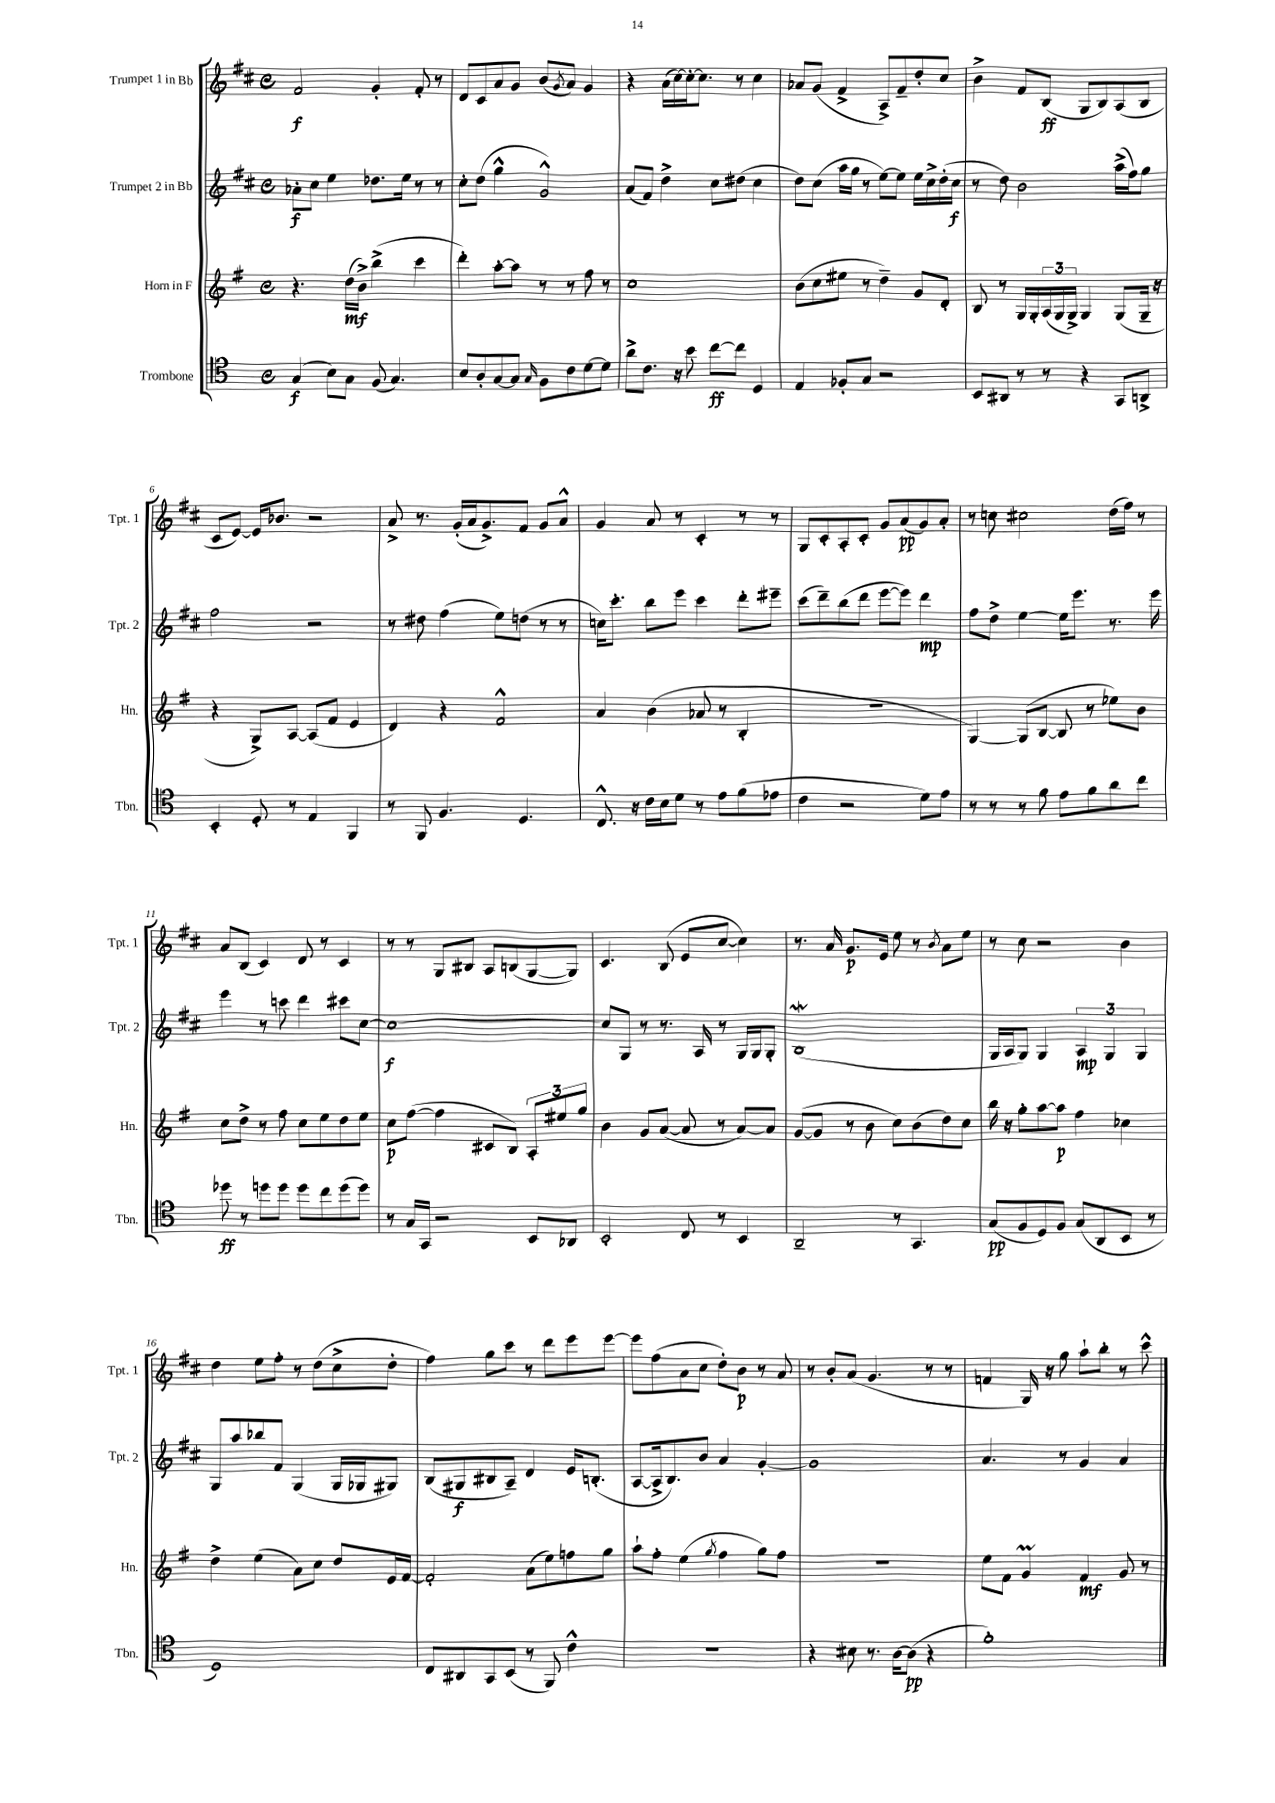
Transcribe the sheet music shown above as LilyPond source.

<<
\new StaffGroup <<
\new Staff = "s0" \with { instrumentName = "Trumpet 1 in Bb" shortInstrumentName = "Tpt. 1" } {
    \clef treble \key d \major \defaultTimeSignature \time 4/4
    fis'2\f g'4-. fis'8-. r8 |
    d'8 cis'8 a'8 g'8 b'8( \acciaccatura { g'8 } a'8) g'4 |
    r4 a'16( cis''16~) cis''16~-. cis''8. r8 cis''4 |
    aes'8 g'8( fis'4-> a8->) fis'8-- d''8-. cis''8 |
    b'4-> fis'8 b8\ff( g8 b8) a8( b8 |
    cis'8 e'8~) e'16 bes'8. r2 |
    a'8-> r8. g'16-.( a'16 g'8.->) fis'8 g'8 a'8-^ |
    g'4 a'8 r8 cis'4-. r8 r8 |
    g8 cis'8-. a8-. cis'8-. g'8 a'8\pp( g'8) a'8-. |
    r8 c''8 cis''2 d''16( fis''16) r8 |
    a'8 b8( cis'4) d'8 r8 cis'4 |
    r8 r8 g8 bis8 a8 b8( g8~ g8) |
    cis'4. b8( e'8 cis''8~ cis''4) |
    r8. a'16 g'8.\p e'16 e''8 r8 \acciaccatura { b'8 } a'8 e''8 |
    r8 cis''8 r2 b'4 |
    d''4 e''8 fis''8-. r8 d''8( cis''8-> d''8-. |
    fis''4) g''8 cis'''8 r8 d'''8 e'''8 e'''8~ |
    e'''8 fis''8( a'8 cis''8 d''8-.) b'8\p r8 a'8 |
    r8 b'8-. a'8( g'4. r8 r8 |
    f'4 g16) r16 g''8 a''8-! b''8-. r8 cis'''8-^ \bar "|." |
}
\new Staff = "s1" \with { instrumentName = "Trumpet 2 in Bb" shortInstrumentName = "Tpt. 2" } {
    \clef treble \key d \major \defaultTimeSignature \time 4/4
    aes'8-.\f cis''8 e''4 des''8. e''16 r8 r8 |
    cis''8-. d''8( g''4-^ g'2-^) |
    a'8( fis'8) d''4-> cis''8 dis''8( cis''4 |
    d''8) cis''8( a''16 g''16 r8 e''8~) e''8 e''16 cis''16-> d''16-.( cis''16\f |
    r8 d''8) b'2 a''16->( fis''16) g''8 |
    fis''2 r2 |
    r8 dis''8 fis''4( e''8) d''8( r8 r8 |
    c''16) cis'''8.-. b''8 e'''8 cis'''4 d'''8-. eis'''8-- |
    cis'''8( d'''8--) b''8( d'''8 e'''8~ e'''8) d'''4\mp |
    fis''8 d''8-> e''4~ e''16 e'''8. r8. e'''16 |
    e'''4 r8 c'''8 d'''4 cis'''8 cis''8~ |
    cis''1~\f |
    cis''8 g8 r8 r8. a16 r8 g16 g16 g8-. |
    b1\mordent( |
    g16 a16 g8) g4 \tuplet 3/2 { a4\mp g4 g4 } |
    g8 a''8 bes''8 fis'8 g4( g16 ges16 gis8) |
    b8( gis8\f bis8 a8--) d'4 e'16 b8.-.( |
    a8~ a16-> b8.) b'8 a'4 g'4~-. |
    g'1 |
    a'4. r8 g'4 a'4 \bar "|." |
}
\new Staff = "s2" \with { instrumentName = "Horn in F" shortInstrumentName = "Hn." } {
    \clef treble \key g \major \defaultTimeSignature \time 4/4
    r4. d''16\mf( b'16->) b''4->( c'''4 |
    d'''4-.) a''8~-. a''8 r8 r8 fis''8 r8 |
    c''1 |
    b'8( c''8 eis''8 r8 d''4--) g'8 d'8-. |
    b8 r8 g16 g16-. \tuplet 3/2 { a16( g16 g16->) } g4 g8( g16-- r16 |
    r4 g8->) a8~ a8( fis'8 e'4 |
    d'4) r4 fis'2-^ |
    a'4 b'4( aes'8 r8 b4-. |
    R1 |
    g4~) g8( b8~ b8 r8 ees''8) b'8 |
    c''8 d''8-> r8 fis''8 c''8 e''8 d''8 e''8 |
    c''8\p fis''8~( fis''4 cis'8 b8) \tuplet 3/2 { a8-. eis''8 g''8 } |
    b'4 g'8 a'8~( a'8 r8 a'8~) a'8 |
    g'8~( g'8 r8 b'8 c''8) b'8( d''8) c''8 |
    b''16 r16 g''8-. a''8~ a''8\p fis''4 ces''4 |
    d''4-> e''4( a'8) c''8 d''8 e'16 fis'16~ |
    fis'2-. a'8( e''8) f''8 g''8 |
    a''8-! fis''8-. e''4( \acciaccatura { g''8 } fis''4 g''8) fis''8 |
    R1 |
    e''8 fis'8 g'4\prall fis'4\mf g'8 r8 \bar "|." |
}
\new Staff = "s3" \with { instrumentName = "Trombone" shortInstrumentName = "Tbn." } {
    \clef tenor \key c \major \defaultTimeSignature \time 4/4
    g4\f( b8) g8 f8( g4.) |
    b8 a8-. g8~ g8 \grace { g16 } f8 c'8 d'8~ d'8 |
    a'8-> c'8. r16 b'8 c''8~\ff c''8 d4 |
    e4 fes8-. g8 r2 |
    b,8 ais,8 r8 r8 r4 g,8 a,8-> |
    b,4-. d8-. r8 e4 f,4 |
    r8 f,8 f4. d4. |
    c8.-^ r16 c'16 b16 d'8 r8 e'8 f'8( ees'8 |
    c'4 r2 d'8) e'8 |
    r8 r8 r8 f'8 e'8 f'8 a'8 c''8 |
    des''8\ff r8 d''8 d''8 d''8 c''8 d''8( d''8) |
    r8 g16 g,16 r2 b,8 aes,8 |
    b,2-. c8 r8 b,4 |
    a,2-- r8 g,4. |
    g8\pp( f8 d8) f8 g8( a,8 b,8 r8 |
    d1) |
    c8 ais,8 g,8 b,8( r8 f,8) c'4-^ |
    R1 |
    r4 bis8 r8. a16~ a8\pp( r4 |
    f'1-.) \bar "|." |
}
>>
>>
